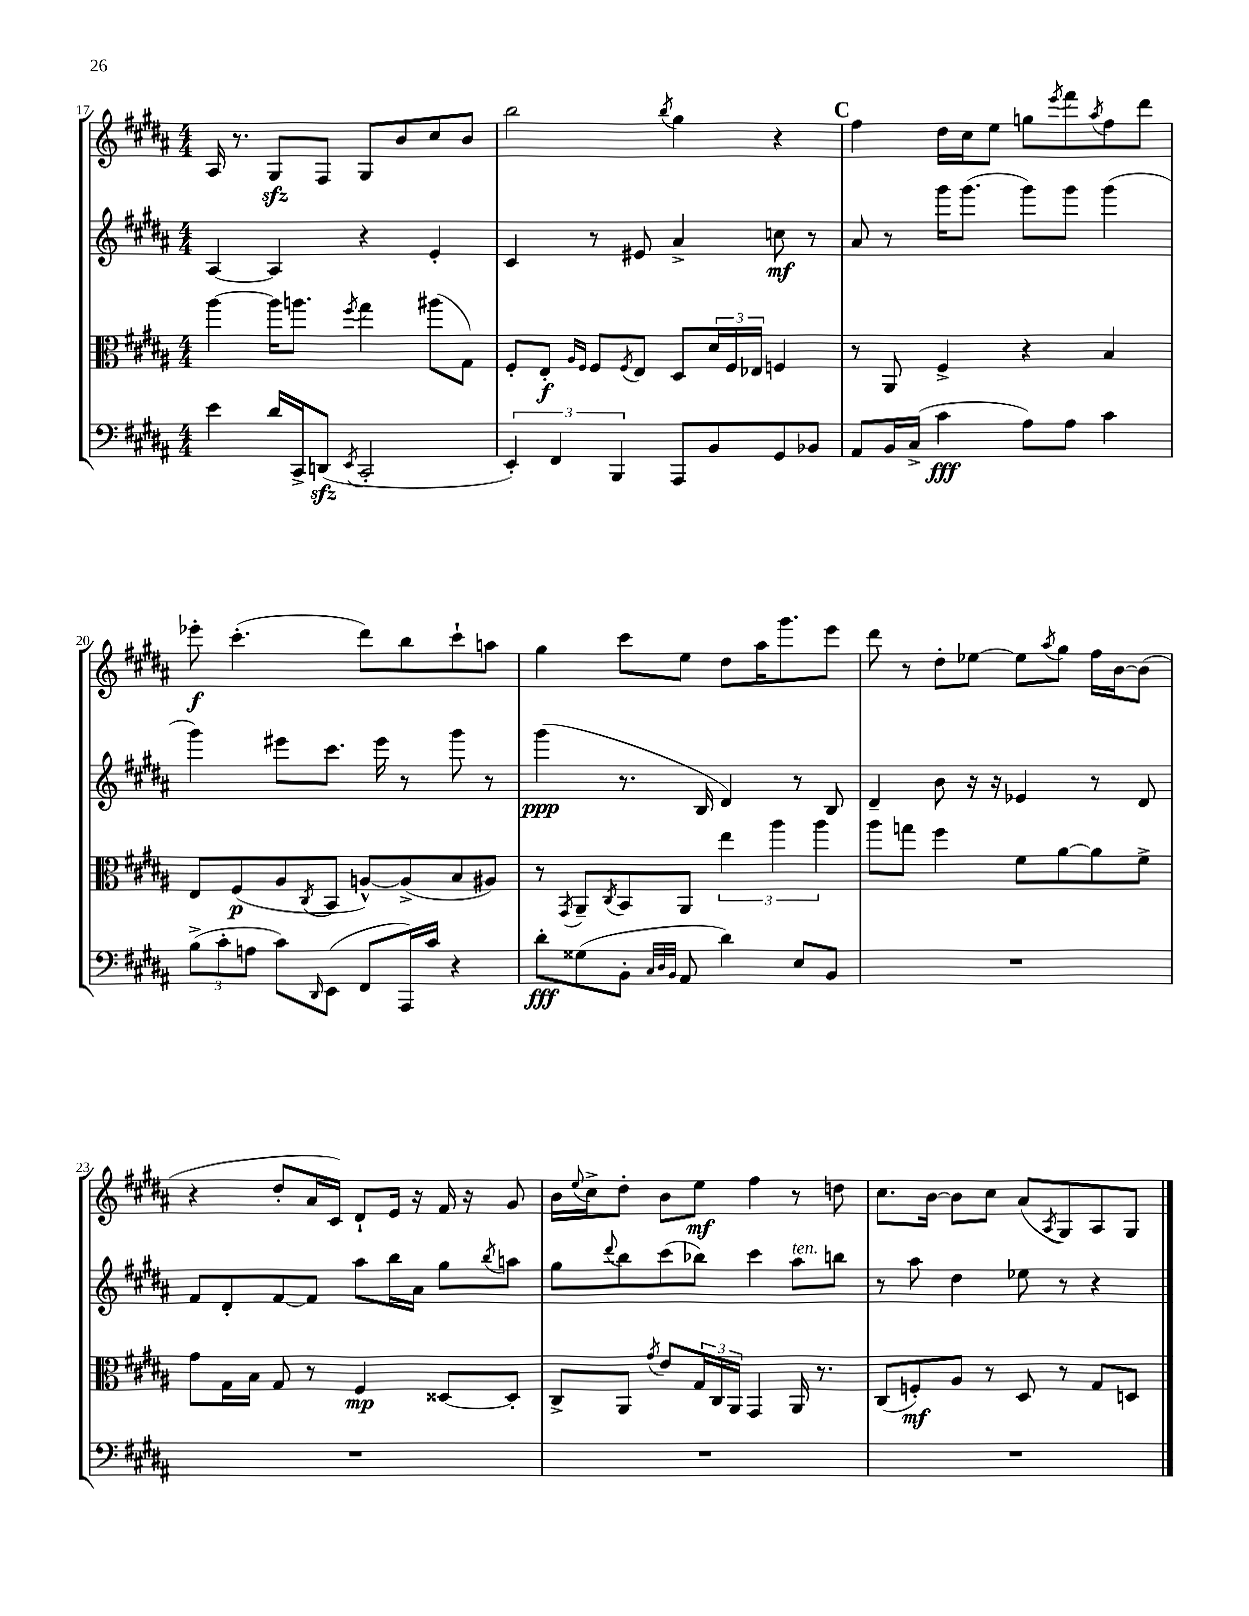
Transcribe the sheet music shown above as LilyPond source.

<<
\new StaffGroup <<
\new Staff = "s0" {
    \clef treble \key b \major \numericTimeSignature \time 4/4
    ais16 r8. gis8\sfz fis8 gis8 b'8 cis''8 b'8 |
    b''2 \acciaccatura { b''8 } gis''4 r4 |
    \mark \markup { \bold "C" } fis''4 dis''16 cis''16 e''8 g''8 \acciaccatura { e'''8 } fis'''8 \acciaccatura { ais''8 } fis''8 dis'''8 |
    ees'''8-.\f cis'''4.-.( dis'''8) b''8 cis'''8-! a''8 |
    gis''4 cis'''8 e''8 dis''8 ais''16 gis'''8. e'''8 |
    dis'''8 r8 dis''8-. ees''8~ ees''8 \acciaccatura { ais''8 } gis''8 fis''16 b'16~ b'8( |
    r4 dis''8-. ais'16 cis'16) dis'8-! e'16 r16 fis'16 r16 gis'8 |
    b'16 \appoggiatura { e''8 } cis''16-> dis''8-. b'8 e''8\mf fis''4 r8 d''8 |
    cis''8. b'16~ b'8 cis''8 ais'8( \acciaccatura { ais8 } gis8) ais8 gis8 \bar "|." |
}
\new Staff = "s1" {
    \clef treble \key b \major \numericTimeSignature \time 4/4
    ais4~ ais4 r4 e'4-. |
    cis'4 r8 eis'8 ais'4-> c''8\mf r8 |
    \mark \markup { \bold "C" } ais'8 r8 gis'''16 gis'''8.( gis'''8) gis'''8 gis'''4( |
    gis'''4) eis'''8 cis'''8. eis'''16 r8 gis'''8 r8 |
    gis'''4\ppp( r8. b16 dis'4) r8 b8 |
    dis'4-- b'8 r16 r16 ees'4 r8 dis'8 |
    fis'8 dis'8-. fis'8~ fis'8 ais''8 b''16 ais'16 gis''8 \acciaccatura { b''8 } a''8 |
    gis''8 \appoggiatura { dis'''8 } b''8 cis'''8( bes''8) cis'''4 ais''8^\markup { \italic "ten." } b''8 |
    r8 ais''8 dis''4 ees''8 r8 r4 \bar "|." |
}
\new Staff = "s2" {
    \clef alto \key b \major \numericTimeSignature \time 4/4
    ais''4~ ais''16 a''8. \acciaccatura { fis''8 } gis''4 ais''8( gis8) |
    fis8-. e8-.\f \grace { ais16 fis16 } fis8 \acciaccatura { fis8 } e8 dis8 \tuplet 3/2 { dis'16 fis16 ees16 } f4 |
    \mark \markup { \bold "C" } r8 ais,8 fis4-> r4 b4 |
    e8 fis8\p( ais8 \acciaccatura { cis8 } b,8 a8~-^) a8->( b8 ais8) |
    r8 \acciaccatura { gis,8 } ais,8-- \acciaccatura { cis8 } b,8 ais,8 \tuplet 3/2 { e''4 ais''4 ais''4 } |
    ais''8 g''8 fis''4 fis'8 ais'8~ ais'8 fis'8-> |
    gis'8 gis16 b16 gis8 r8 fis4\mp disis8~ disis8-. |
    cis8-> ais,8 \acciaccatura { gis'8 } e'8 \tuplet 3/2 { gis16 cis16 ais,16 } gis,4 ais,16 r8. |
    cis8( f8-.\mf) ais8 r8 dis8 r8 gis8 d8 \bar "|." |
}
\new Staff = "s3" {
    \clef bass \key b \major \numericTimeSignature \time 4/4
    e'4 dis'16 cis,16-> d,8\sfz( \acciaccatura { e,8 } cis,2-. |
    \tuplet 3/2 { e,4-.) fis,4 b,,4 } ais,,8 b,8 gis,8 bes,8 |
    \mark \markup { \bold "C" } ais,8 b,16 cis16->( cis'4\fff ais8) ais8 cis'4 |
    \tuplet 3/2 { b8->( cis'8-. a8 } cis'8) \grace { dis,16 } e,8( fis,8 ais,,16) cis'16 r4 |
    dis'8-.\fff gisis8( b,8-. \grace { cis32 dis32 b,32 } ais,8 dis'4) e8 b,8 |
    R1 |
    R1 |
    R1 |
    R1 \bar "|." |
}
>>
>>
\layout { \context { \Score currentBarNumber = #17 } }
